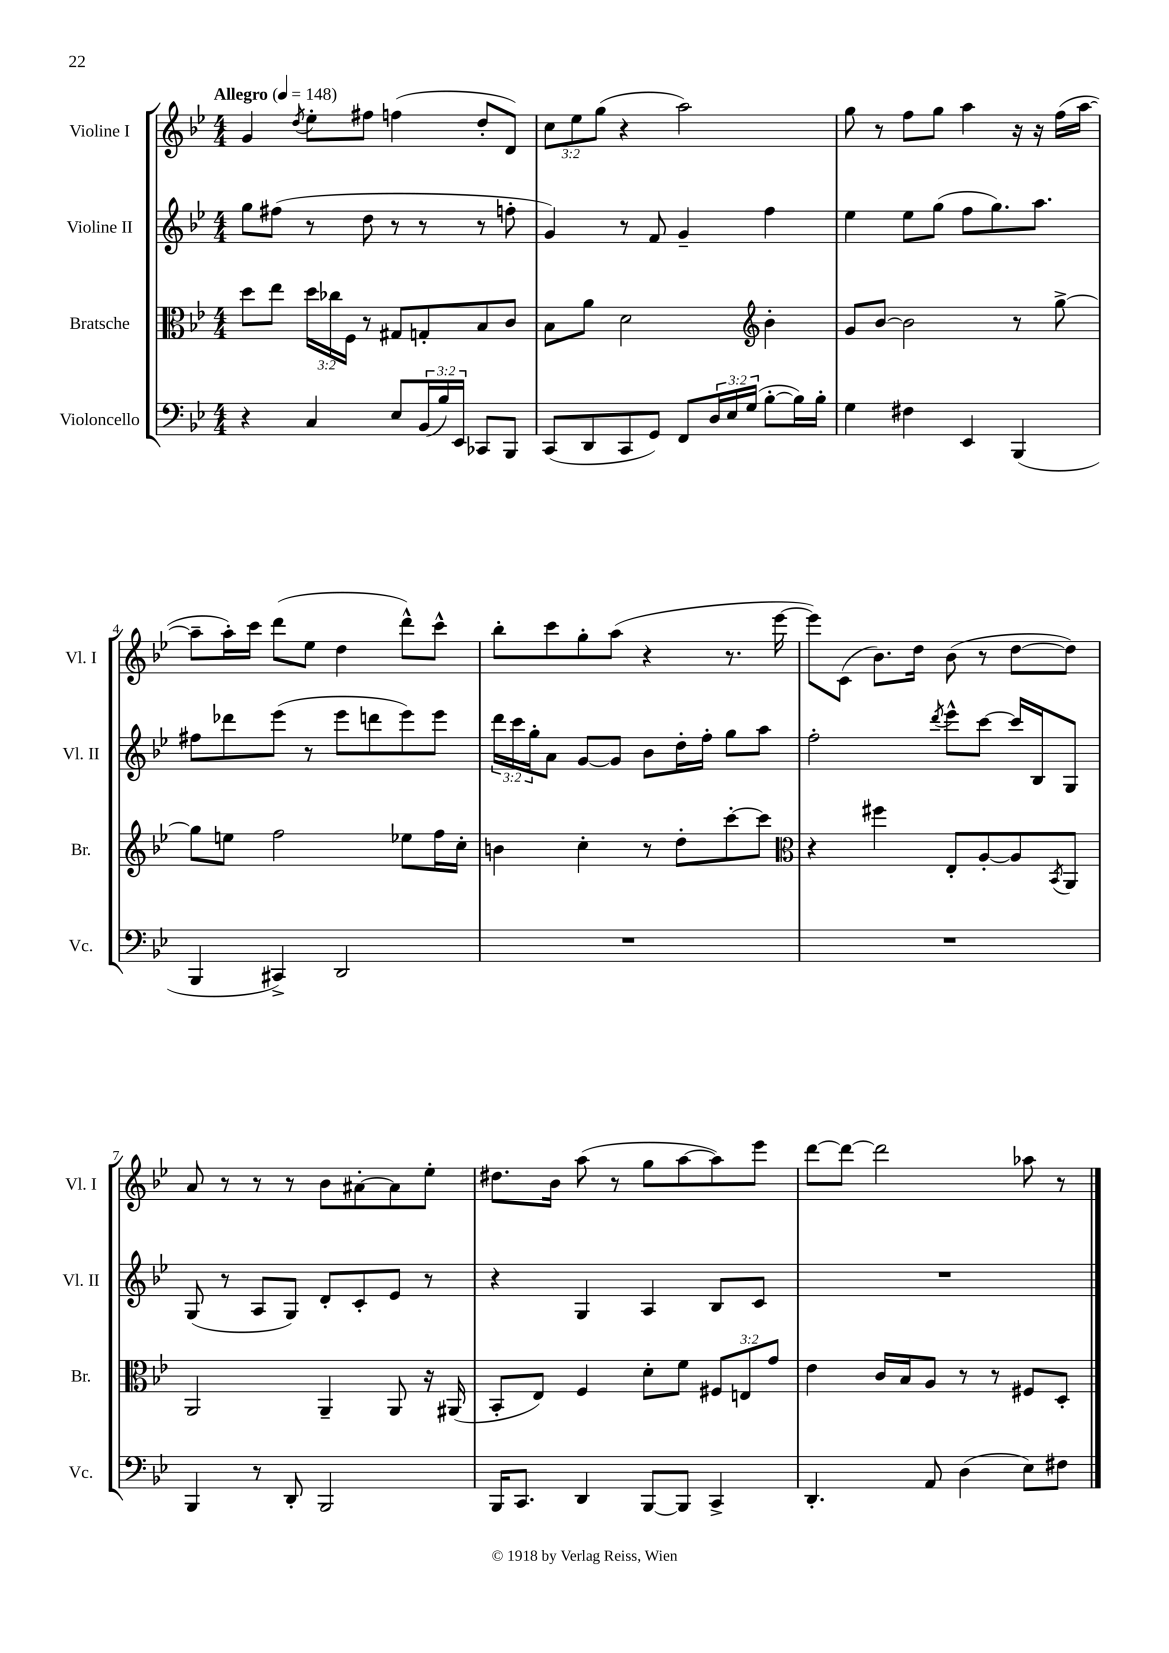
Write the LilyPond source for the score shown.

<<
\new StaffGroup <<
\new Staff = "s0" \with { instrumentName = "Violine I" shortInstrumentName = "Vl. I" } {
    \clef treble \key bes \major \numericTimeSignature \time 4/4 \override Staff.TupletNumber.text = #tuplet-number::calc-fraction-text \tempo "Allegro" 4 = 148
    g'4 \acciaccatura { d''8 } ees''8-. fis''8 f''4( d''8-. d'8) |
    \tuplet 3/2 { c''8 ees''8 g''8( } r4 a''2) |
    g''8 r8 f''8 g''8 a''4 r16 r16 f''16( a''16~ |
    a''8-- a''16-.) c'''16 d'''8( ees''8 d''4 d'''8-^) c'''8-^ |
    bes''8-. c'''8 g''8-. a''8( r4 r8. ees'''16~ |
    ees'''8) c'8( bes'8.) d''16 bes'8( r8 d''8~ d''8) |
    a'8 r8 r8 r8 bes'8 ais'8~-. ais'8 ees''8-. |
    dis''8. bes'16 a''8( r8 g''8 a''8~ a''8) ees'''8 |
    d'''8~ d'''8~ d'''2 aes''8 r8 \bar "|." |
}
\new Staff = "s1" \with { instrumentName = "Violine II" shortInstrumentName = "Vl. II" } {
    \clef treble \key bes \major \numericTimeSignature \time 4/4 \override Staff.TupletNumber.text = #tuplet-number::calc-fraction-text
    g''8 fis''8( r8 d''8 r8 r8 r8 f''8-. |
    g'4) r8 f'8 g'4-- f''4 |
    ees''4 ees''8 g''8( f''8 g''8.) a''8. |
    fis''8 des'''8 ees'''8( r8 ees'''8 d'''8 ees'''8) ees'''8 |
    \tuplet 3/2 { d'''16 c'''16 g''16-. } a'8 g'8~ g'8 bes'8 d''16-. f''16-. g''8 a''8 |
    f''2-. \acciaccatura { d'''8 } ees'''8-^ c'''8~ c'''16 bes16 g8 |
    g8( r8 a8 g8) d'8-. c'8-. ees'8 r8 |
    r4 g4 a4 bes8 c'8 |
    R1 \bar "|." |
}
\new Staff = "s2" \with { instrumentName = "Bratsche" shortInstrumentName = "Br." } {
    \clef alto \key bes \major \numericTimeSignature \time 4/4 \override Staff.TupletNumber.text = #tuplet-number::calc-fraction-text
    d''8 ees''8 \tuplet 3/2 { d''16 ces''16 f16 } r8 gis8 g8-. bes8 c'8 |
    bes8 a'8 d'2 \clef treble bes'4-. |
    g'8 bes'8~ bes'2 r8 g''8~-> |
    g''8 e''8 f''2 ees''8 f''16 c''16-. |
    b'4 c''4-. r8 d''8-. c'''8~-. c'''8 |
    \clef alto r4 fis''4 ees8-. a8~-. a8 \acciaccatura { bes,8 } a,8 |
    a,2 a,4-- a,8 r16 ais,16( |
    bes,8-. ees8) f4 d'8-. f'8 \tuplet 3/2 { fis8 e8 g'8 } |
    ees'4 c'16 bes16 a8 r8 r8 fis8 d8-. \bar "|." |
}
\new Staff = "s3" \with { instrumentName = "Violoncello" shortInstrumentName = "Vc." } {
    \clef bass \key bes \major \numericTimeSignature \time 4/4 \override Staff.TupletNumber.text = #tuplet-number::calc-fraction-text
    r4 c4 ees8 \tuplet 3/2 { bes,16( bes16) ees,16 } ces,8 bes,,8 |
    c,8( d,8 c,8 g,8) f,8 \tuplet 3/2 { d16 ees16 g16( } bes8~-. bes16) bes16-. |
    g4 fis4 ees,4 bes,,4( |
    bes,,4 cis,4->) d,2 |
    R1 |
    R1 |
    bes,,4 r8 d,8-. bes,,2 |
    bes,,16 c,8. d,4 bes,,8~ bes,,8 c,4-> |
    d,4.-. a,8 d4( ees8) fis8 \bar "|." |
}
>>
>>
